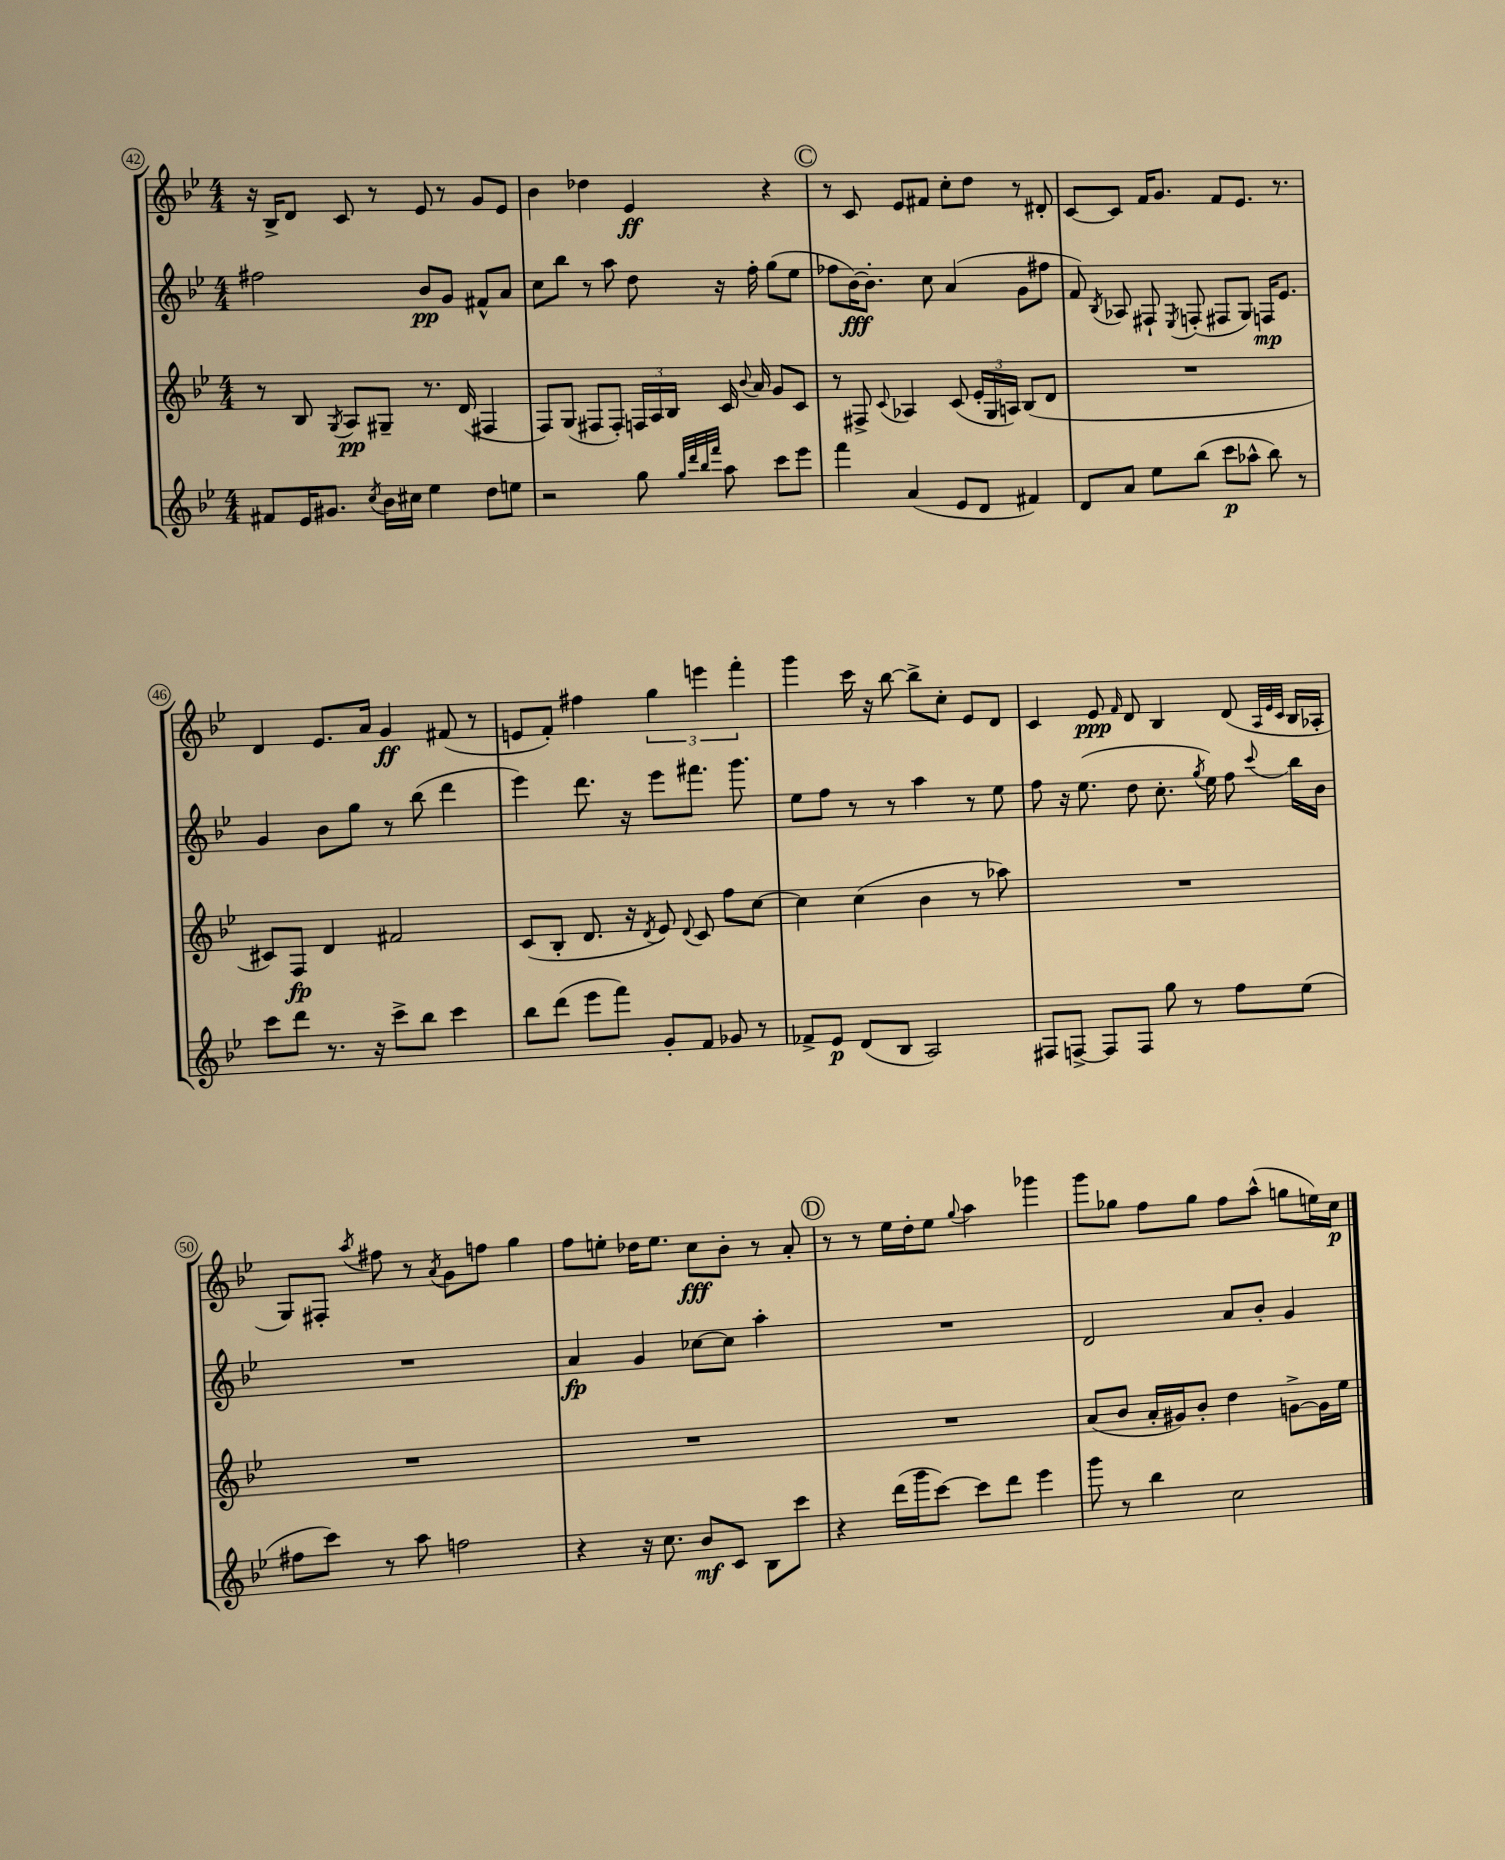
<<
\new StaffGroup <<
\new Staff = "s0" {
    \clef treble \key bes \major \numericTimeSignature \time 4/4
    \autoBeamOff r16 bes16[-> d'8] c'8 r8 ees'8 r8 g'8[ ees'8] |
    bes'4 des''4 ees'4\ff r4 |
    \mark \markup { \circle "C" } r8 c'8 ees'8[ fis'8] c''8[-. d''8] r8 dis'8-. |
    c'8[~ c'8] f'16[ g'8.] f'8[ ees'8.] r8. |
    d'4 ees'8.[ a'16] g'4\ff fis'8( r8 |
    e'8[ f'8]-.) fis''4 \tuplet 3/2 { g''4 e'''4 f'''4-. } |
    g'''4 c'''16 r16 bes''8~ bes''8[-> c''8]-. ees'8[ d'8] |
    c'4 ees'8\ppp \grace { f'16 } d'8 bes4 d'8( \grace { a32[ ees'32 c'32] } bes16[ aes16]-. |
    g8[) fis8]-. \acciaccatura { a''8 } fis''8 r8 \acciaccatura { a'8 } g'8[ f''8] g''4 |
    f''8[ e''8]-. des''16[ e''8.] c''8[\fff bes'8]-. r8 a'8-. |
    \mark \markup { \circle "D" } r8 r8 ees''16[ d''16-. ees''8] \appoggiatura { g''8 } a''4 ges'''4 |
    g'''8[ ges''8] f''8[ ges''8] f''8[ a''8]-^( g''8[ e''16) c''16]\p \bar "|." |
}
\new Staff = "s1" {
    \clef treble \key bes \major \numericTimeSignature \time 4/4
    \autoBeamOff fis''2 bes'8[\pp g'8] fis'8[-^ a'8] |
    c''8[ bes''8] r8 a''8 d''8 r16 f''16-. g''8[( ees''8] |
    \mark \markup { \circle "C" } fes''8[ bes'16~\fff) bes'8.]-. c''8 a'4( g'8[ fis''8] |
    f'8) \acciaccatura { bes8 } aes8 fis8-! \acciaccatura { ees8 } f8-.( fis8[ g8]) f16[\mp ees'8.] |
    g'4 bes'8[ g''8] r8 bes''8( d'''4 |
    ees'''4) d'''8. r16 ees'''8[ fis'''8.] g'''8. |
    ees''8[ f''8] r8 r8 a''4 r8 ees''8 |
    f''8 r16 ees''8.( d''8 c''8.-. \acciaccatura { g''8 } ees''16) f''8 \appoggiatura { c'''8 } bes''16[ bes'16] |
    R1 |
    a'4\fp g'4 ces''8[~ ces''8] a''4-. |
    \mark \markup { \circle "D" } R1 |
    d'2 a'8[ bes'8]-. g'4 \bar "|." |
}
\new Staff = "s2" {
    \clef treble \key bes \major \numericTimeSignature \time 4/4
    \autoBeamOff r8 bes8 \acciaccatura { g8 } a8[\pp gis8]-- r8. d'16( fis4 |
    f8[) g8]( fis8[ fis8]-.) \tuplet 3/2 { f16[ a16 bes16] } c'16 \appoggiatura { bes'8 } a'16 g'8[ c'8] |
    \mark \markup { \circle "C" } r8 fis8-> \appoggiatura { c'8 } aes4 c'8( \tuplet 3/2 { ees'16[-. g16 a16]) } bes8[( d'8] |
    R1 |
    cis'8[) f8]\fp d'4 fis'2 |
    c'8[( bes8]-. d'8. r16 \acciaccatura { d'8 } ees'8) \appoggiatura { d'8 } c'8 f''8[ c''8]~ |
    c''4 c''4( bes'4 r8 aes''8) |
    R1 |
    R1 |
    R1 |
    \mark \markup { \circle "D" } R1 |
    a'8[( bes'8] a'16[-. gis'16) bes'8]-. d''4 g'8[~-> g'16 ees''16] \bar "|." |
}
\new Staff = "s3" {
    \clef treble \key bes \major \numericTimeSignature \time 4/4
    \autoBeamOff fis'8[ ees'16 gis'8.] \acciaccatura { c''8 } bes'16[ cis''16] ees''4 d''8[ e''8] |
    r2 g''8 \grace { g''32[ d'''32 bes''32 f'''32] } a''8 c'''8[ ees'''8] |
    \mark \markup { \circle "C" } f'''4 a'4( ees'8[ d'8] fis'4) |
    d'8[ a'8] ees''8[ bes''8]( c'''8[\p aes''8]-^ bes''8) r8 |
    c'''8[ d'''8] r8. r16 c'''8[-> bes''8] c'''4 |
    bes''8[ d'''8]( ees'''8[ f'''8]) g'8[-. f'8] ges'8 r8 |
    fes'8[-> ees'8]\p d'8[( bes8] a2) |
    fis8[ f8]~-> f8[ f8] g''8 r8 f''8[ ees''8]( |
    fis''8[ c'''8]) r8 a''8 f''2 |
    r4 r16 c''8. bes'8[\mf c'8] bes8[ c'''8] |
    \mark \markup { \circle "D" } r4 d'''16[( g'''16 c'''8]~) c'''8[ d'''8] ees'''4 |
    g'''8 r8 bes''4 c''2 \bar "|." |
}
>>
>>
\layout { \context { \Score currentBarNumber = #42 \override BarNumber.stencil = #(make-stencil-circler 0.1 0.3 ly:text-interface::print) } }
